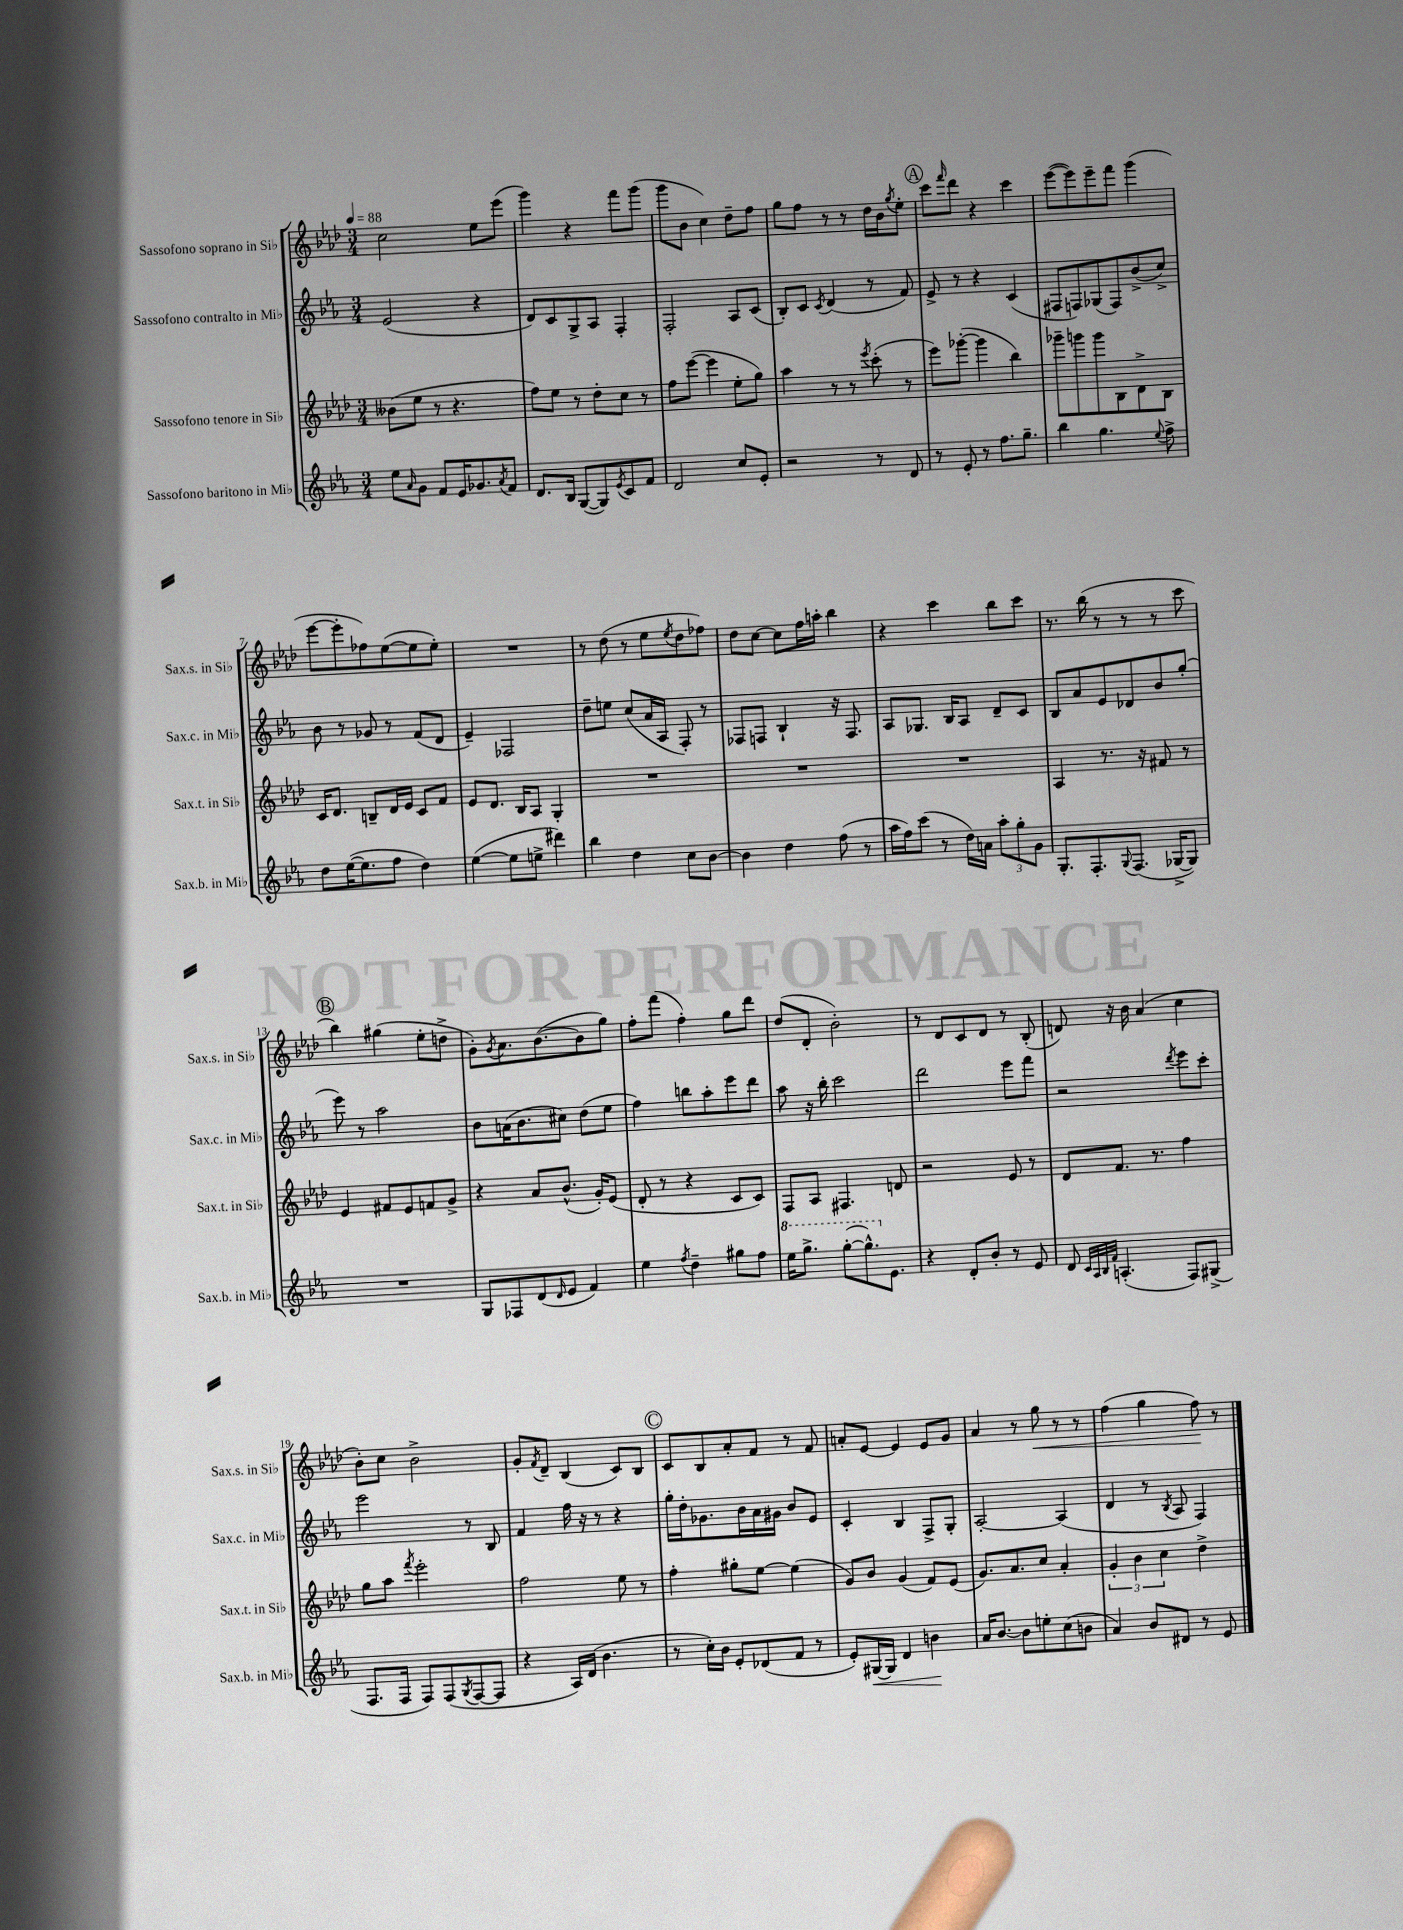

**kern	**kern	**kern	**kern
*staff4	*staff3	*staff2	*staff1
*clefG2	*clefG2	*clefG2	*clefG2
*k[b-e-a-]	*k[b-e-a-d-]	*k[b-e-a-]	*k[b-e-a-d-]
*M3/4	*M3/4	*M3/4	*M3/4
*MM88	*MM88	*MM88	*MM88
8ee-\L	(8b--\L	(2e-/	2cc\
16qqa-/	.	.	.
8g\J	8ee-\J	.	.
8f/L	8r	.	.
16e-/K	4.r	.	.
8.g-/	.	.	.
.	.	4r	8ee-\L
8qa-/	.	.	.
8f/J	.	.	(8eee-\J
=	=	=	=
8.d/L	8ff\L)	8d/L)	4ggg\)
.	8ee-\J	8c/	.
16B-/Jk	.	.	.
([8G/L	8r	8G^/	4r
8G/])	8dd-'\L	8A-/J	.
8qe-/	.	.	.
8c/	8cc\J	4F'/	8fff\L
8f/J	8r	.	(8ggg\J
=	=	=	=
2d/	8ff\L	2F'/	8ggg\L
.	([8eee-\J	.	8b-\J
.	4eee-\]	.	4cc\)
8cc/L	8ee-'\L	8A-/L	8dd-~\L
8e-'/J	8gg\J)	(8c/J	8ff\J
=	=	=	=
2r	4aa-\	8B-'/L)	8gg\L
.	.	8c/J	8ff\J
.	.	8qc/	.
.	8r	(4d/	8r
.	8r	.	8r
.	8qeee-/	.	.
8r	(8ccc'\	8r	16dd-\LL
.	.	.	16b-\J
.	.	.	8qgg/
8d/	8r	8f/)	8ee-'\J
=	=	=	=
8r	8eee-\L)	8e-^/	8ccc\L
.	.	.	16qqfff/
8e-'/	([8ggg-'\J	8r	8ddd-\J
8r	4ggg-\]	4r	4r
8.ff\L	.	.	.
.	4bb-\)	(4c/	4ccc\
8.gg~\J	.	.	.
=	=	=	=
4bb-\	8ggg-~\L	8F#/L	([8eee-\L
.	8ggg\	8F/)	8eee-\])
4.gg\	8ggg\	(8G-/	8eee-~\
.	8B-\	8F/)	8fff\J
.	8d-^\	(8b-^/	(4ggg\
8qqee-/	.	.	.
8ff^\	8B-\J	8cc^/J)	.
=	=	=	=
8dd\L	16c/LK	8b-\	[8eee-\L
.	8.d-/J	.	.
([16ee-\K	.	8r	8eee-'\]
8.ee-\]	.	.	.
.	8B~/L	8g-/	8ff-\)
8ff\J	16d-/L	8r	([8ee-\
.	16e-/JJ	.	.
4dd\)	8c/L	(8f/L	8ee-\]
.	8f/J	8d/J	8ee-'\J)
=	=	=	=
([4ee-\	8e-/L	4e-~/)	2.r
.	8.d-/J	.	.
8ee-\]L	.	2F-/	.
.	16B-/LK	.	.
8ee^\J	8A-/J	.	.
4ddd#\)	4G'/	.	.
=	=	=	=
4bb-\	2.r	8dd~\L	8r
.	.	8ee\J	(8dd-\
4dd\	.	(8cc/L	8r
.	.	16a-/L	8ee-\L
.	.	16A-/JJ	.
.	.	.	8qee-/
8cc\L	.	8F'/)	8dd-\
[8b-\J	.	8r	8ff-\J)
=	=	=	=
4b-\]	2.r	8F-/L	8dd-\L
.	.	8F/J	[8cc\J
4dd\	.	4B-`/	8cc\]L
.	.	.	16ff\L
.	.	.	16aa'\JJ
(8ff\	.	16r	4bb-\
.	.	8.F/	.
8r	.	.	.
=	=	=	=
16aa-\LL	2.r	8A-/L	4r
16ff\J)	.	.	.
(8ccc\J	.	8.G-/J	.
8r	.	.	4ccc\
.	.	16B-/LK	.
16dd\LL)	.	8A-/J	.
16a\JJ	.	.	.
12aa-'\L	.	8d~/L	8bb-\L
12gg'\	.	.	.
.	.	8c/J	8ccc\J
12g\J	.	.	.
=	=	=	=
8.G'/L	4A-/	8B-/L	8.r
.	.	8a-/	.
8.F'/	.	.	(16bb-\
.	8.r	8e-/	8r
8qqG/	.	.	.
(8.F/J	.	8d-/	8r
.	16r	.	.
.	8f#/	8b-/	8r
[16G-^/LK	.	.	.
8G-/]J)	8r	(8gg'/J	8ccc\
=	=	=	=
2.r	4e-/	8eee-\)	4bb-\)
.	.	8r	.
.	8f#/L	2aa-\	(4gg#\
.	8e-/	.	.
.	8f/	.	8ee-'\L
.	8g^/J	.	8dd^\J
=	=	=	=
8G/L	4r	8b-\L	8g'\L)
.	.	.	8qg/
8F-/	.	(16a\K	8.a-\
.	.	8.b-\	.
(8d/	8a-/L	.	.
.	.	.	([8.b-\
16qqd/	.	.	.
8e-/J	(8.b-^^/J	8cc#\J)	.
4f/)	.	(8dd\L	8b-\]
.	16g'/LK)	.	.
.	(8e-/J	8ee-\J	8gg\J)
=	=	=	=
4ee-\	8d-'/	4ff\)	8ff'\L
.	8r	.	(8fff\J
8qff/	.	.	.
4dd~\	4r	8bb\L	4ff'\)
.	.	8aa-'\	.
8gg#\L	8c/L	8eee-\	8gg\L
8ff\J	8c/J)	8ddd\J	8ddd-\J
=	=	=	=
16eee-\LK	8F/L	8aa-\	(8dd-/L
8.ggg^\J	.	.	.
.	8A-/J	16r	8d-'/J
.	.	16bb-'\	.
([8ggg'\L	4.F#/	2ccc\	2b-'\)
8.ggg^^\])	.	.	.
8.e-\J	.	.	.
.	8d/	.	.
=	=	=	=
4r	2r	2ddd\	8r
.	.	.	8d-/L
8d'/L	.	.	8c/
8b-'/J	.	.	8d-/J
8r	8e-/	8eee-\L	8r
8e-/	8r	8fff\J	(8B-'/
=	=	=	=
8d/	8d-/L	2r	8d/)
32qqc/LLL	.	.	.
32qqA-/	.	.	.
32qqB-/	.	.	.
32qqf/JJJ	.	.	.
(4.A'/	8.f/J	.	16r
.	.	.	16b-\
.	.	.	(4a-/
.	8.r	.	.
.	.	8qddd/	.
8F/L)	4ff\	8eee-\L	4cc\
(8G#^/J	.	8ccc'\J	.
=	=	=	=
8.F/L	8gg\L	2eee-\	8b-'\L)
.	8aa-\J	.	8cc\J
16F/Jk	.	.	.
.	8qfff/	.	.
8F/L)	2eee-'\	.	2b-^\
(8F/	.	.	.
8qG/	.	.	.
[8F/	.	8r	.
8F/]J	.	8B-/	.
=	=	=	=
4r	2ff\	4f/	8g'/L
.	.	.	8qf/
.	.	.	8d-~/J
16A-/LL)	.	16ff\	(4B-/
(16d/JJ	.	16r	.
4.b-\	.	8r	.
.	8ee-\	4r	8c/L)
.	8r	.	8B-/J
=	=	=	=
8r	4ff'\	16gg'\LL	8c/L
.	.	16dd'\J	.
16cc'\LL)	.	8.g-\	8B-/
16b-\JJ	.	.	.
8e-'/L	8gg#'\L	.	8a-'/
.	.	16b-\L	.
(8d-/	[8ee-\J	16a-\	8f/J
.	.	16g#\JJ	.
8f/J	(4ee-\]	8b-/L	8r
8r	.	8e-/J	8f/
=	=	=	=
8e-'/L)	8g/L)	4c'/	8a'/L
[16G#/L	8b-/J	.	[8e-/J
16G#/]JJ	.	.	.
4d/	(4g/	4B-/	4e-/]
4b\	8f/L)	8F^/L	8e-/L
.	(8e-/J	8G'/J	8g/J
=	=	=	=
16a-/LK	8.g/L)	[2A-'/	4a-/
[8.b-/J	.	.	.
.	8.a-/	.	.
8b-\]L	.	.	8r
8ee'\	8cc/J	.	8gg\
(8cc\	4a-'/	(4A-/]	8r
8b\J	.	.	8r
=	=	=	=
4a-/)	6g'/	4d/	(4ff\
.	6b-\	.	.
8b-/L	.	8r	4gg\
.	6cc\	.	.
.	.	8qB-/	.
8d#/J	.	8A-/	.
8r	4dd-^\	4F/)	8ff\)
8e-/	.	.	8r
==	==	==	==
*-	*-	*-	*-
